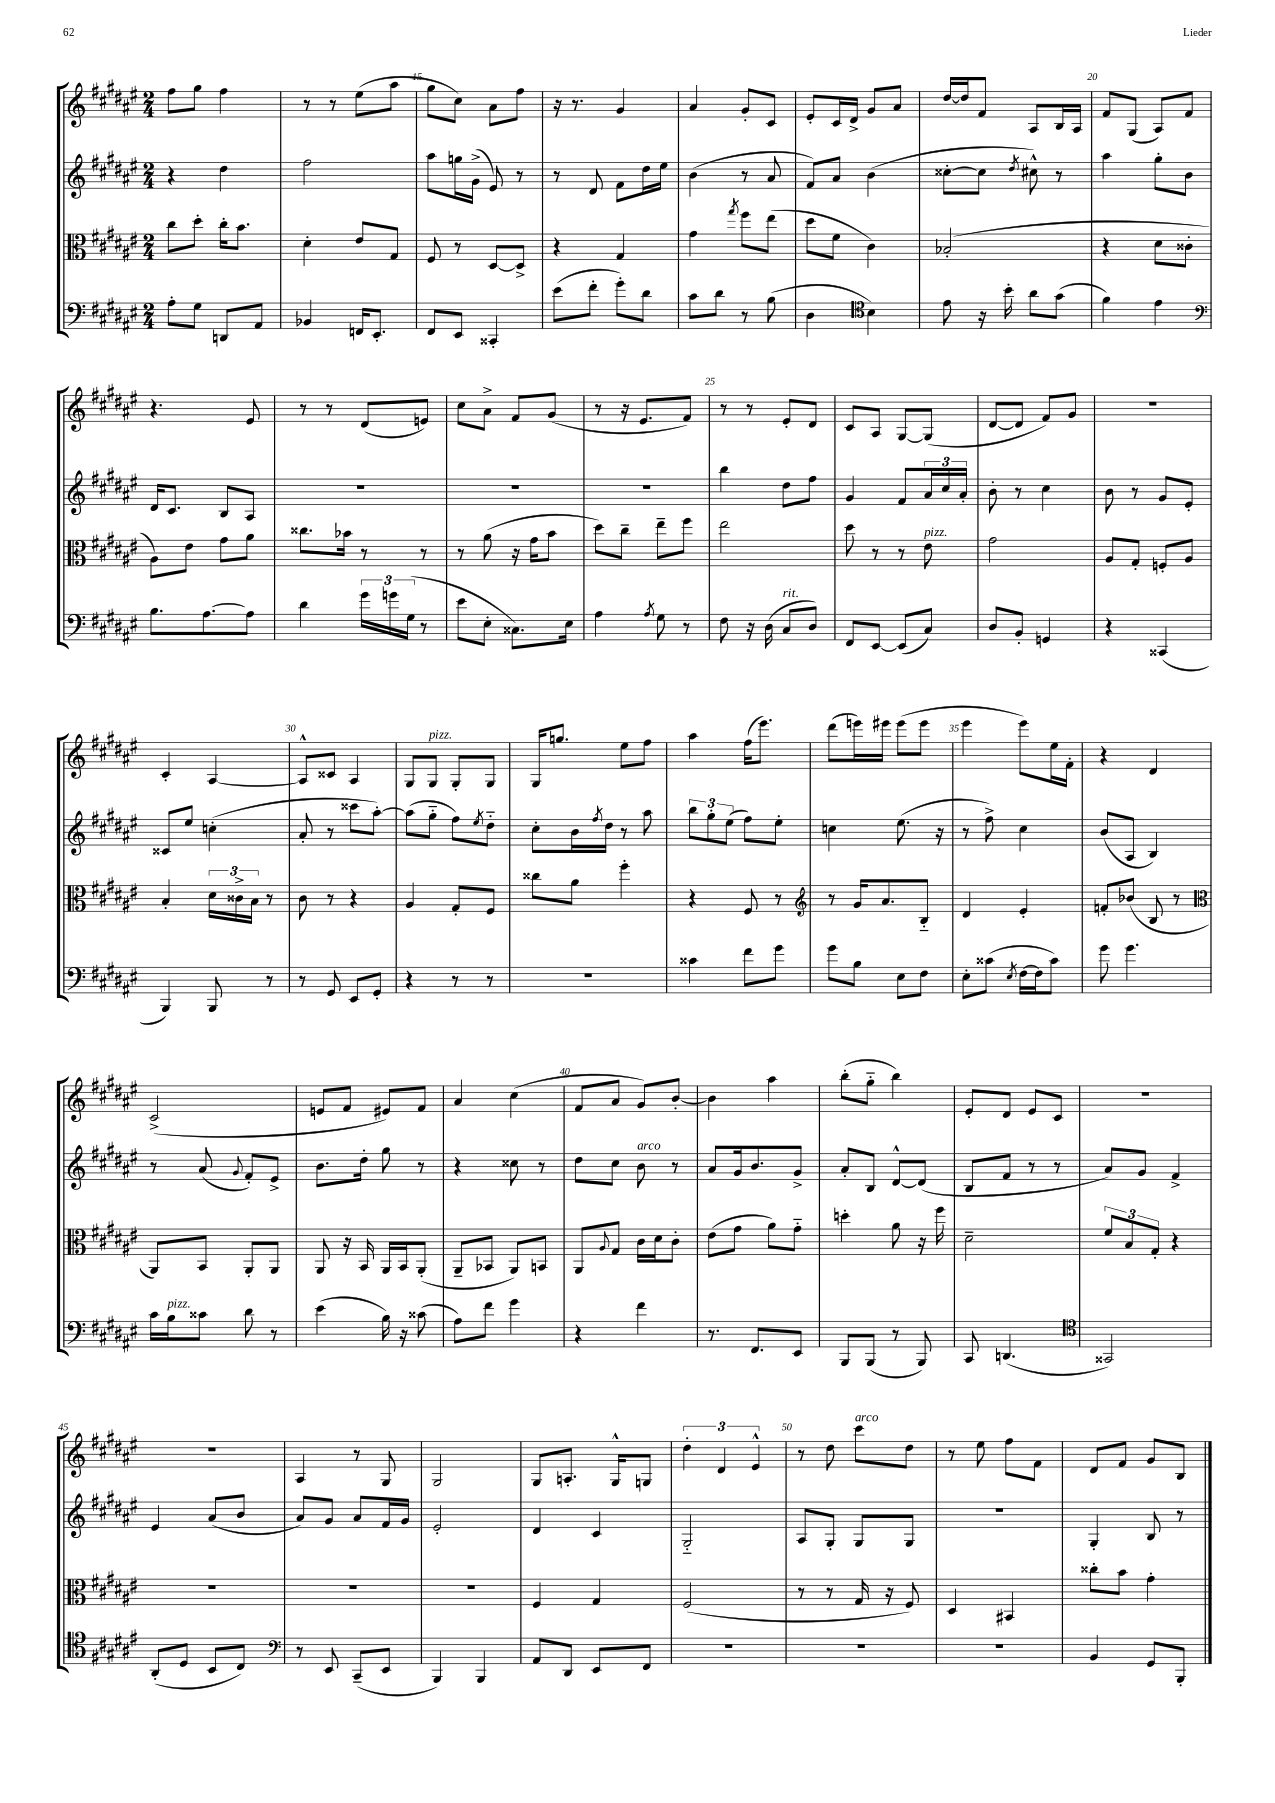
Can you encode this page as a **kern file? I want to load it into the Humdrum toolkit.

**kern	**kern	**kern	**kern
*staff4	*staff3	*staff2	*staff1
*clefF4	*clefC3	*clefG2	*clefG2
*k[f#c#g#d#a#e#]	*k[f#c#g#d#a#e#]	*k[f#c#g#d#a#e#]	*k[f#c#g#d#a#e#]
*M2/4	*M2/4	*M2/4	*M2/4
8A#'	8cc#	4r	8ff#
8G#	8dd#'	.	8gg#
8DD	16cc#'	4dd#	4ff#
.	8.b	.	.
8AA#	.	.	.
=	=	=	=
4BB-	4d#'	2ff#	8r
.	.	.	8r
16FF	8e#	.	(8ee#
8.EE#'	.	.	.
.	8G#	.	8aa#
=	=	=	=
8FF#	8F#	8aa#	8gg#
8EE#	8r	16gg	8cc#)
.	.	(16g#^	.
4CC##'	[8D#	8e#)	8a#
.	8D#^]	8r	8ff#
=	=	=	=
(8e#	4r	8r	16r
.	.	.	8.r
8f#'	.	8d#	.
8g#')	4G#	8f#	4g#
8d#	.	16dd#	.
.	.	16ee#	.
=	=	=	=
8c#	4g#	(4b	4a#
8d#	.	.	.
.	8qgg#	.	.
8r	8ff#	8r	8g#'
(8B	(8ee#	8a#	8c#
=	=	=	=
4D#	8dd#	8f#)	8e#'
.	8f#	8a#	16c#
.	.	.	16d#^
*clefC4	*	*	*
4B)	4c#)	(4b	8g#
.	.	.	8a#
=	=	=	=
8e#	(2B-'	[8cc##'	[16dd#
.	.	.	16dd#]
16r	.	8cc##]	8f#
16b'	.	.	.
.	.	8qdd#	.
8a#	.	8cc#^^)	8A#
(8g#	.	8r	16B
.	.	.	16A#
=	=	=	=
4f#)	4r	4aa#	8f#
.	.	.	(8G#
4e#	8d#	8gg#'	8A#)
.	8c##'	8b	8f#
=	=	=	=
*clefF4	*	*	*
8.B	8A#)	16d#	4.r
.	.	8.c#	.
.	8e#	.	.
[8.A#	.	.	.
.	8g#	8B	.
8A#]	8a#	8A#	8e#
=	=	=	=
4d#	8.cc##	2r	8r
.	.	.	8r
.	16b-	.	.
24g#	8r	.	(8d#
24g	.	.	.
(24G#	.	.	.
8r	8r	.	8e)
=	=	=	=
8e#	8r	2r	8cc#
8E#'	(8a#	.	8a#^
8.C##)	16r	.	8f#
.	16g#	.	.
.	8b	.	(8g#
16E#	.	.	.
=	=	=	=
4A#	8dd#)	2r	8r
.	8cc#~	.	16r
.	.	.	8.e#
8qA#	.	.	.
8G#	8ee#~	.	.
8r	8ff#	.	8f#)
=	=	=	=
8F#	2ee#	4bb	8r
16r	.	.	8r
(16D#	.	.	.
8C#	.	8dd#	8e#'
8D#)	.	8ff#	8d#
=	=	=	=
8FF#	8dd#	4g#	8c#
[8EE#	8r	.	8A#
(8EE#]	8r	8f#	[8G#
8C#)	8e#	24a#	(8G#]
.	.	24cc#	.
.	.	24a#'	.
=	=	=	=
8D#	2g#	8b'	[8d#
8BB'	.	8r	8d#]
4GG	.	4cc#	8f#)
.	.	.	8g#
=	=	=	=
4r	8A#	8b	2r
.	8G#'	8r	.
(4CC##	8F'	8g#	.
.	8A#	8e#'	.
=	=	=	=
4BBB)	4B'	8c##	4c#'
.	.	8ee#	.
8BBB	24d#	(4cc'	[4A#
.	24c##^	.	.
.	24B	.	.
8r	8r	.	.
=	=	=	=
8r	8c#	8a#'	8A#^^]
8GG#	8r	8r	8c##
8EE#	4r	8ccc##	4A#
8GG#'	.	[8aa#')	.
=	=	=	=
4r	4A#	(8aa#]	8G#
.	.	8gg#'~	8G#
8r	8G#'	8ff#)	8G#'
.	.	8qee#	.
8r	8F#	8dd#'~	8G#
=	=	=	=
2r	8cc##	8cc#'	16G#
.	.	.	8.gg
.	8a#	16b	.
.	.	8qff#	.
.	.	16dd#	.
.	4ff#'	8r	8ee#
.	.	8aa#	8ff#
=	=	=	=
4c##	4r	12bb	4aa#
.	.	12gg#'	.
.	.	(12ee#	.
8f#	8F#	8ff#)	(16ff#
.	.	.	8.eee#)
8g#	8r	8ee#'	.
=	=	=	=
*	*clefG2	*	*
8g#	8r	4cc	(8ddd#
8B	16g#	.	16eee)
.	8.a#	.	16eee#
8E#	.	(8.ee#	(8eee#
8F#	8B'~	.	8eee#
.	.	16r	.
=	=	=	=
8E#'	4d#	8r	4eee#
(8c##	.	8ff#^)	.
8qE#	.	.	.
[16F#	4e#'	4cc#	8eee#)
16F#]	.	.	.
8c##)	.	.	16ee#
.	.	.	16f#'
=	=	=	=
8g#	8f'	(8b	4r
4.g#	(8b-	8A#	.
.	8B	4B)	4d#
.	8r	.	.
=	=	=	=
*	*clefC3	*	*
16c#	8AA#)	8r	(2c#^
16B	.	.	.
8c##	8BB	(8a#	.
.	.	8qqg#	.
8d#	8AA#'	8f#')	.
8r	8AA#	8e#^	.
=	=	=	=
(4e#	8AA#	8.b	8e
.	16r	.	8f#
.	16BB	16dd#'	.
16B)	16AA#	8gg#	8e#)
16r	16BB	.	.
(8c##	(8AA#'	8r	8f#
=	=	=	=
8A#)	8AA#~	4r	4a#
8f#	8BB-	.	.
4g#	8AA#)	8cc##	(4cc#
.	8BB	8r	.
=	=	=	=
4r	8AA#	8dd#	8f#
.	8qqA#	.	.
.	8G#	8cc#	8a#
4f#	16c#	8b	8g#)
.	16d#	.	.
.	8c#'	8r	[8b'
=	=	=	=
8.r	(8e#	8a#	4b]
.	8g#	16g#	.
8.FF#	.	8.b	.
.	8a#)	.	4aa#
8EE#	8g#'~	8g#^	.
=	=	=	=
8BBB	4dd'	8a#'	(8bb'
(8BBB	.	8B	8gg#'~
8r	8a#	[8d#^^	4bb)
8BBB)	16r	(8d#]	.
.	16ff#	.	.
=	=	=	=
8CC#	2d#~	8B	8e#'
(4.DD	.	8f#	8d#
.	.	8r	8e#
.	.	8r	8c#
=	=	=	=
*clefC4	*	*	*
2GG##)	12f#	8a#)	2r
.	12B	.	.
.	.	8g#	.
.	12G#'	.	.
.	4r	4f#^	.
=	=	=	=
(8AA#'	2r	4e#	2r
8D#	.	.	.
8BB	.	(8a#	.
8C#)	.	8b	.
=	=	=	=
*clefF4	*	*	*
8r	2r	8a#)	4A#
8EE#	.	8g#	.
(8CC#~	.	8a#	8r
8EE#	.	16f#	8G#
.	.	16g#	.
=	=	=	=
4BBB)	2r	2e#'	2G#
4BBB	.	.	.
=	=	=	=
8AA#	4F#	4d#	8G#
8DD#	.	.	8.A'
8EE#	4G#	4c#	.
.	.	.	16G#^^
8FF#	.	.	8G
=	=	=	=
2r	(2F#	2G#'~	6dd#'
.	.	.	6d#
.	.	.	6e#^^
=	=	=	=
2r	8r	8A#	8r
.	8r	8G#'	8dd#
.	16G#	8G#	8ccc#
.	16r	.	.
.	8F#)	8G#	8dd#
=	=	=	=
2r	4D#	2r	8r
.	.	.	8ee#
.	4BB#	.	8ff#
.	.	.	8f#
=	=	=	=
4BB	8cc##'	4G#'	8d#
.	8b	.	8f#
8GG#	4g#'	8B	8g#
8BBB'	.	8r	8B
==	==	==	==
*-	*-	*-	*-
